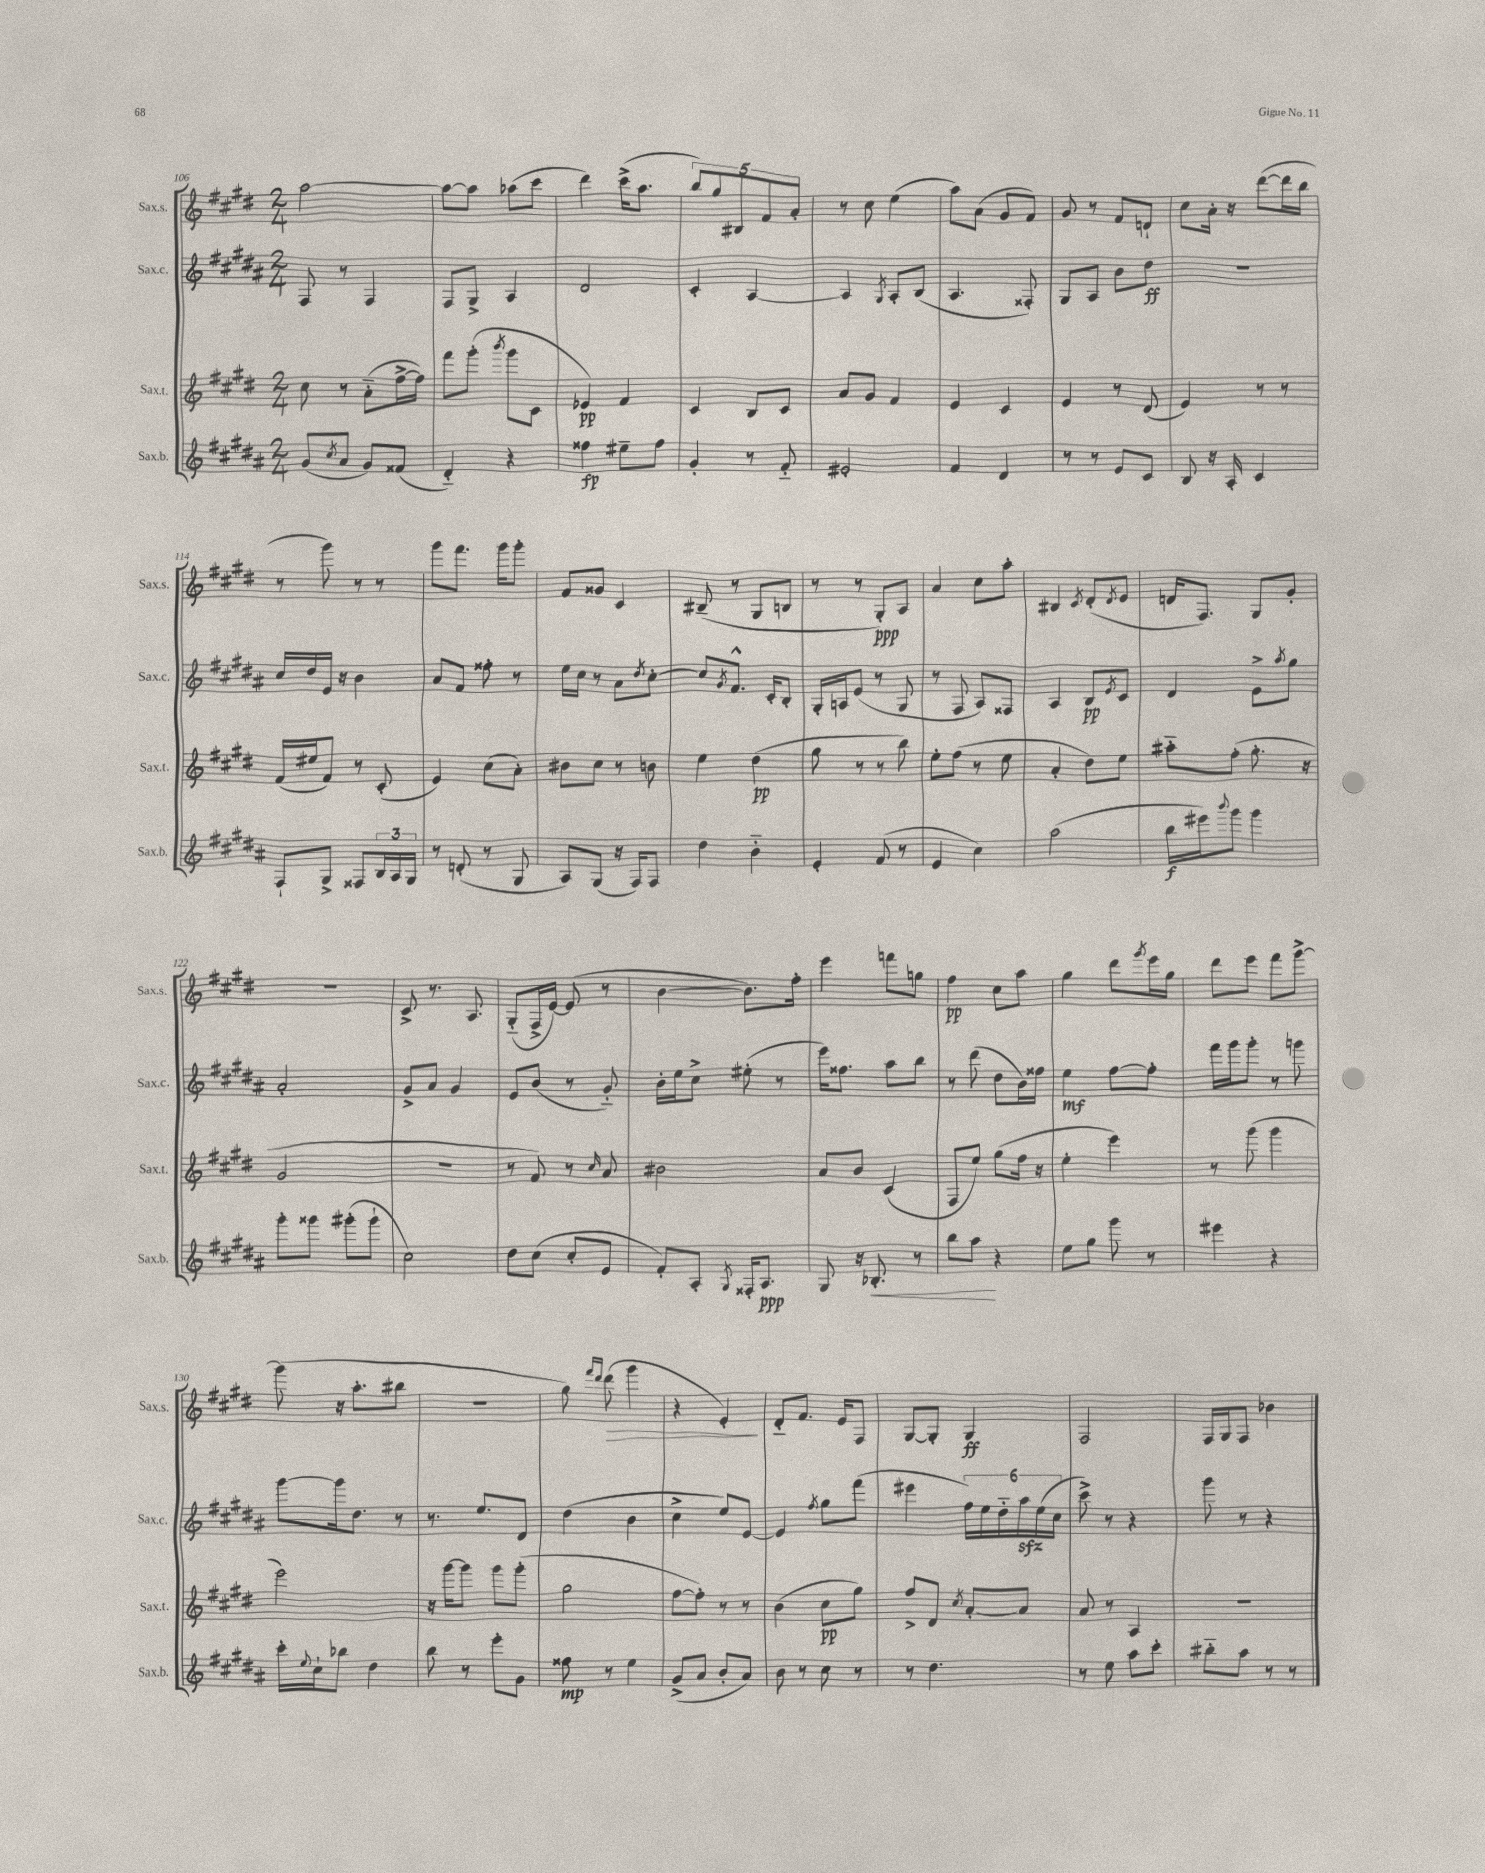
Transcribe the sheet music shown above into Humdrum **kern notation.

**kern	**dynam	**kern	**dynam	**kern	**dynam	**kern	**dynam
*part4	*part4	*part3	*part3	*part2	*part2	*part1	*part1
*staff4	*staff4	*staff3	*staff3	*staff2	*staff2	*staff1	*staff1
*I"Sax.b.	*	*I"Sax.t.	*	*I"Sax.c.	*	*I"Sax.s.	*
*I'Sax.b.	*	*I'Sax.t.	*	*I'Sax.c.	*	*I'Sax.s.	*
*clefG2	*	*clefG2	*	*clefG2	*	*clefG2	*
*k[f#c#g#d#a#]	*	*k[f#c#g#d#]	*	*k[f#c#g#d#a#]	*	*k[f#c#g#d#]	*
*M2/4	*	*M2/4	*	*M2/4	*	*M2/4	*
=106	=106	=106	=106	=106	=106	=106	=106
(8g#/L	.	8cc#\	.	8F#/	.	[2aa\	.
8qcc#/	.	.	.	.	.	.	.
8a#/J	.	8r	.	8r	.	.	.
8g#/L)	.	(8a\L	.	4F#/	.	.	.
(8f##X/J	.	[16ff#^\L	.	.	.	.	.
.	.	16ff#\JJ])	.	.	.	.	.
=107	=107	=107	=107	=107	=107	=107	=107
4d#/)	.	8fff#\L	.	8F#/L	.	8aa\L_	.
.	.	(8ggg#'\J	.	8G#^/J	.	8aa\J]	.
.	.	8qbbb/	.	.	.	.	.
4r	.	8ggg#\L	.	4A#/	.	(8aa-X\L	.
.	.	8c#\J	.	.	.	8ccc#\J	.
=108	=108	=108	=108	=108	=108	=108	=108
4ff##X\	fp	4e-X/)	pp	2d#/	.	4ddd#\)	.
8ee#X~\L	.	4f#/	.	.	.	(16ccc#^\KL	.
.	.	.	.	.	.	8.aa\J	.
8ff##\J	.	.	.	.	.	.	.
=109	=109	=109	=109	=109	=109	=109	=109
4g#'/	.	4c#/	.	4c#'/	.	10bb/L)	.
.	.	.	.	.	.	10gg#/	.
.	.	.	.	.	.	10B#X/	.
8r	.	8B/L	.	[4A#/	.	.	.
.	.	.	.	.	.	10f#/	.
8f#/	.	8c#/J	.	.	.	.	.
.	.	.	.	.	.	10a'/J	.
=110	=110	=110	=110	=110	=110	=110	=110
2e#X'/	.	8a/L	.	4A#/]	.	8r	.
.	.	8g#/J	.	.	.	8cc#\	.
.	.	.	.	8qG#/	.	.	.
.	.	4f#/	.	8A#'/L	.	(4ee\	.
.	.	.	.	(8B/J	.	.	.
=111	=111	=111	=111	=111	=111	=111	=111
4f#/	.	4e/	.	4.A#/	.	8aa\L)	.
.	.	.	.	.	.	(8a\J	.
4d#/	.	4c#/	.	.	.	8g#/L	.
.	.	.	.	8F##X'/)	.	8f#/J)	.
=112	=112	=112	=112	=112	=112	=112	=112
8r	.	4e/	.	8G#/L	.	8g#/	.
8r	.	.	.	8A#/J	.	8r	.
8e/L	.	8r	.	8b\L	.	8f#/L	.
8c#/J	.	(8d#/	.	8dd#\J	ff	8dn`/J	.
=113	=113	=113	=113	=113	=113	=113	=113
8B/	.	4e/)	.	2r	.	8cc#\L	.
16r	.	.	.	.	.	16a'\Jk	.
16A#'/	.	.	.	.	.	16r	.
4c#/	.	8r	.	.	.	([8ddd#\L	.
.	.	8r	.	.	.	16ddd#\L]	.
.	.	.	.	.	.	16bb\JJ	.
!!LO:LB:g=z
=114	=114	=114	=114	=114	=114	=114	=114
8F#`/L	.	(16f#/LL	.	16cc#/LL	.	8r	.
.	.	16ee#X/J	.	16dd#/	.	.	.
8G#^/J	.	8f#/J)	.	16e/JJ	.	8ggg#\)	.
.	.	.	.	16r	.	.	.
8F##X/L	.	8r	.	4b\	.	8r	.
24B/L	.	(8c#'/	.	.	.	8r	.
24A#/	.	.	.	.	.	.	.
24G#/JJ	.	.	.	.	.	.	.
=115	=115	=115	=115	=115	=115	=115	=115
8r	.	4e/)	.	8a#/L	.	8ggg#\L	.
(8dn'/	.	.	.	8f#/J	.	8.fff#\J	.
8r	.	(8cc#\L	.	8ff##X'\	.	.	.
.	.	.	.	.	.	16ggg#\KL	.
8G#/	.	8a'\J)	.	8r	.	8ggg#'\J	.
=116	=116	=116	=116	=116	=116	=116	=116
8A#/L)	.	8b#X\L	.	16ee\LL	.	8f#/L	.
.	.	.	.	16cc#\JJ	.	.	.
(8G#/J	.	8cc#\J	.	8r	.	8g##X/J	.
16r	.	8r	.	8a#\L	.	4c#/	.
16F#/KL)	.	.	.	.	.	.	.
.	.	.	.	8qdd#/	.	.	.
8F#/J	.	8bn\	.	[8cc#'\J	.	.	.
=117	=117	=117	=117	=117	=117	=117	=117
4dd#\	.	4ee\	.	8cc#/L]	.	(8B#X~/	.
.	.	.	.	8qg#/	.	.	.
.	.	.	.	8.f#^^/J	.	8r	.
4b\	.	(4dd#\	pp	.	.	8G#/L	.
.	.	.	.	16c#'/KL	.	.	.
.	.	.	.	8B'/J	.	8Bn/J	.
=118	=118	=118	=118	=118	=118	=118	=118
4e'/	.	8gg#\	.	16G#'/LL	.	8r	.
.	.	.	.	16An/J	.	.	.
.	.	8r	.	(8e/J	.	8r	.
(8f#/	.	8r	.	8r	.	8G#'/L)	ppp
8r	.	8bb\)	.	8G#/	.	8A/J	.
=119	=119	=119	=119	=119	=119	=119	=119
4e/	.	8ee'\L	.	8r	.	4a/	.
.	.	(8ff#\J	.	8F#/	.	.	.
4cc#\)	.	8r	.	8A#/L)	.	8cc#\L	.
.	.	8ee\	.	8F##X/J	.	8aa'\J	.
=120	=120	=120	=120	=120	=120	=120	=120
(2aa#\	.	4a'/	.	4A#/	.	4B#X/	.
.	.	.	.	.	.	8qc#/	.
.	.	8dd#\L)	.	8B/L	pp	(8d#'/L	.
.	.	.	.	8qe/	.	8qd#/	.
.	.	8ee\J	.	8c#/J	.	8e/J	.
=121	=121	=121	=121	=121	=121	=121	=121
16bb\LL	f	8aa#X\L	.	4d#/	.	16dn/KL	.
16eee#X\J)	.	.	.	.	.	8.F#/J)	.
8qqbbb/	.	.	.	.	.	.	.
8ggg#\J	.	(8ff#'\J	.	.	.	.	.
4ggg#\	.	8.gg#'\	.	8e^\L	.	8G#/L	.
.	.	.	.	8qaa#/	.	.	.
.	.	.	.	8gg#\J	.	8g#'/J	.
.	.	16r	.	.	.	.	.
!!LO:LB:g=z
=122	=122	=122	=122	=122	=122	=122	=122
8ggg#'\L	.	2g#/	.	2a#'/	.	2r	.
8ggg##X\J	.	.	.	.	.	.	.
(8ggg#X'\L	.	.	.	.	.	.	.
8ggg#`\J	.	.	.	.	.	.	.
=123	=123	=123	=123	=123	=123	=123	=123
2cc#\)	.	2r	.	8g#^/L	.	8c#^/	.
.	.	.	.	8a#/J	.	8.r	.
.	.	.	.	4g#/	.	.	.
.	.	.	.	.	.	8.A/	.
=124	=124	=124	=124	=124	=124	=124	=124
8dd#\L	.	8r	.	8e/L	.	(8G#/L	.
(8cc#\J	.	8f#/)	.	(8b/J	.	16F#^/L	.
.	.	.	.	.	.	[16e/JJ)	.
8cc#'/L	.	8r	.	8r	.	(8e/]	.
.	.	16qqcc#/	.	.	.	.	.
8e/J	.	8a/	.	8g#/)	.	8r	.
=125	=125	=125	=125	=125	=125	=125	=125
8f#'/L)	.	2b#X\	.	16b'\LL	.	[4b\	.
.	.	.	.	16ee\J	.	.	.
8A#'/J	.	.	.	8cc#^\J	.	.	.
8qG#/	.	.	.	.	.	.	.
16F##X'/KL	.	.	.	(8ee#X'\	.	8.b\L])	.
8.A#/J	ppp	.	.	.	.	.	.
.	.	.	.	8r	.	.	.
.	.	.	.	.	.	16ff#'\Jk	.
=126	=126	=126	=126	=126	=126	=126	=126
8G#/	.	8a/L	.	16eee\KL)	.	4eee\	.
.	.	.	.	8.ff##X\J	.	.	.
16r	.	8b/J	.	.	.	.	.
!	!LO:HP:b	!	!	!	!	!	!
8.B-X'/	<	.	.	.	.	.	.
.	.	(4c#/	.	8aa#\L	.	8fffn\L	.
8r	.	.	.	8bb\J	.	8ggn\J	.
=127	=127	=127	=127	=127	=127	=127	=127
8bb\L	.	8F#/L	.	8r	.	4ff#\	pp
8aa#\J	.	8ee/J)	.	(8ddd#\	.	.	.
4r	[	(8gg#\L	.	8dd#\L	.	8cc#\L	.
.	.	16ff#\Jk	.	16b\L)	.	8aa\J	.
.	.	16r	.	16ff##X\JJ	.	.	.
=128	=128	=128	=128	=128	=128	=128	=128
8ee\L	.	4ee'\	.	4ee\	mf	4gg#\	.
8gg#\J	.	.	.	.	.	.	.
8ggg#\	.	4eee\)	.	[8ff#\L	.	8ddd#\L	.
.	.	.	.	.	.	8qggg#/	.
8r	.	.	.	8ff#'\J]	.	16eee\L	.
.	.	.	.	.	.	16gg#\JJ	.
=129	=129	=129	=129	=129	=129	=129	=129
4eee#X\	.	8r	.	16fff#\LL	.	8ddd#\L	.
.	.	.	.	16ggg#\J	.	.	.
.	.	(8ggg#\	.	8ggg#'\J	.	8eee\J	.
4r	.	4ggg#\	.	8r	.	8fff#\L	.
.	.	.	.	8gggn\	.	[8ggg#^\J	.
!!LO:LB:g=z
=130	=130	=130	=130	=130	=130	=130	=130
16ccc#'\LL	.	2eee\)	.	[8ggg#\L	.	(8ggg#\]	.
8qqee/	.	.	.	.	.	.	.
16cc#`\J	.	.	.	.	.	.	.
8bb-X\J	.	.	.	16ggg#\k]	.	16r	.
.	.	.	.	8.dd#\J	.	8.aa'\L	.
4dd#\	.	.	.	.	.	.	.
.	.	.	.	8r	.	8bb#X\J	.
=131	=131	=131	=131	=131	=131	=131	=131
8bb\	.	16r	.	8.r	.	2r	.
.	.	[16ggg#\KL	.	.	.	.	.
8r	.	8ggg#\J]	.	.	.	.	.
.	.	.	.	8.ee/L	.	.	.
8eee'\L	.	8ggg#\L	.	.	.	.	.
8g#\J	.	(8ggg#'\J	.	8d#/J	.	.	.
=132	=132	=132	=132	=132	=132	=132	=132
8ff##X\	mp	2gg#\	.	(4dd#\	.	8gg#\)	.
.	.	.	.	.	.	16qqfff#/LL	.
.	.	.	.	.	.	16qqddd#/JJ	.
!	!	!	!	!	!	!	!LO:HP:b
8r	.	.	.	.	.	(8ddd#\	>
4ee\	.	.	.	4b\	.	4ggg#\	.
=133	=133	=133	=133	=133	=133	=133	=133
(8g#^/L	.	[8ff#\L	.	4cc#^\	.	4r	.
8a#/J	.	8ff#'\J])	.	.	.	.	.
8b'/L	.	8r	.	8ee/L)	.	4e'/)	.
8a#/J)	.	8r	.	[8e/J	.	.	.
.	.	.	.	.	.	.	]
=134	=134	=134	=134	=134	=134	=134	=134
8b\	.	(4b\	.	4e/]	.	8d#/L	.
8r	.	.	.	.	.	8.f#/J	.
.	.	.	.	8qff#/	.	.	.
8cc#\	.	8cc#\L	pp	8gg#\L	.	.	.
.	.	.	.	.	.	16e/KL	.
8r	.	8gg#\J)	.	(8fff#\J	.	8F#/J	.
=135	=135	=135	=135	=135	=135	=135	=135
8r	.	8ff#^/L	.	4eee#X\	.	[8G#/L	.
4.dd#\	.	8d#/J	.	.	.	8G#'/J]	.
.	.	8qcc#/	.	.	.	.	.
.	.	[8a'/L	.	24ff#\LL)	.	4G#/	ff
.	.	.	.	24ee\	.	.	.
.	.	.	.	24dd#\	.	.	.
.	.	8a/J]	.	24aa#zz\	.	.	.
.	.	.	.	(24ee\	.	.	.
.	.	.	.	24cc#\JJ	.	.	.
=136	=136	=136	=136	=136	=136	=136	=136
8r	.	8a/	.	8ccc#^\)	.	2F#/	.
8ee\	.	8r	.	8r	.	.	.
8aa#\L	.	4A/	.	4r	.	.	.
8ccc#'\J	.	.	.	.	.	.	.
=137	=137	=137	=137	=137	=137	=137	=137
8bb#X\L	.	2r	.	8ggg#\	.	16F#/LL	.
.	.	.	.	.	.	16G#/J	.
8aa#\J	.	.	.	8r	.	8F#/J	.
8r	.	.	.	4r	.	4b-X\	.
8r	.	.	.	.	.	.	.
==	==	==	==	==	==	==	==
*-	*-	*-	*-	*-	*-	*-	*-
